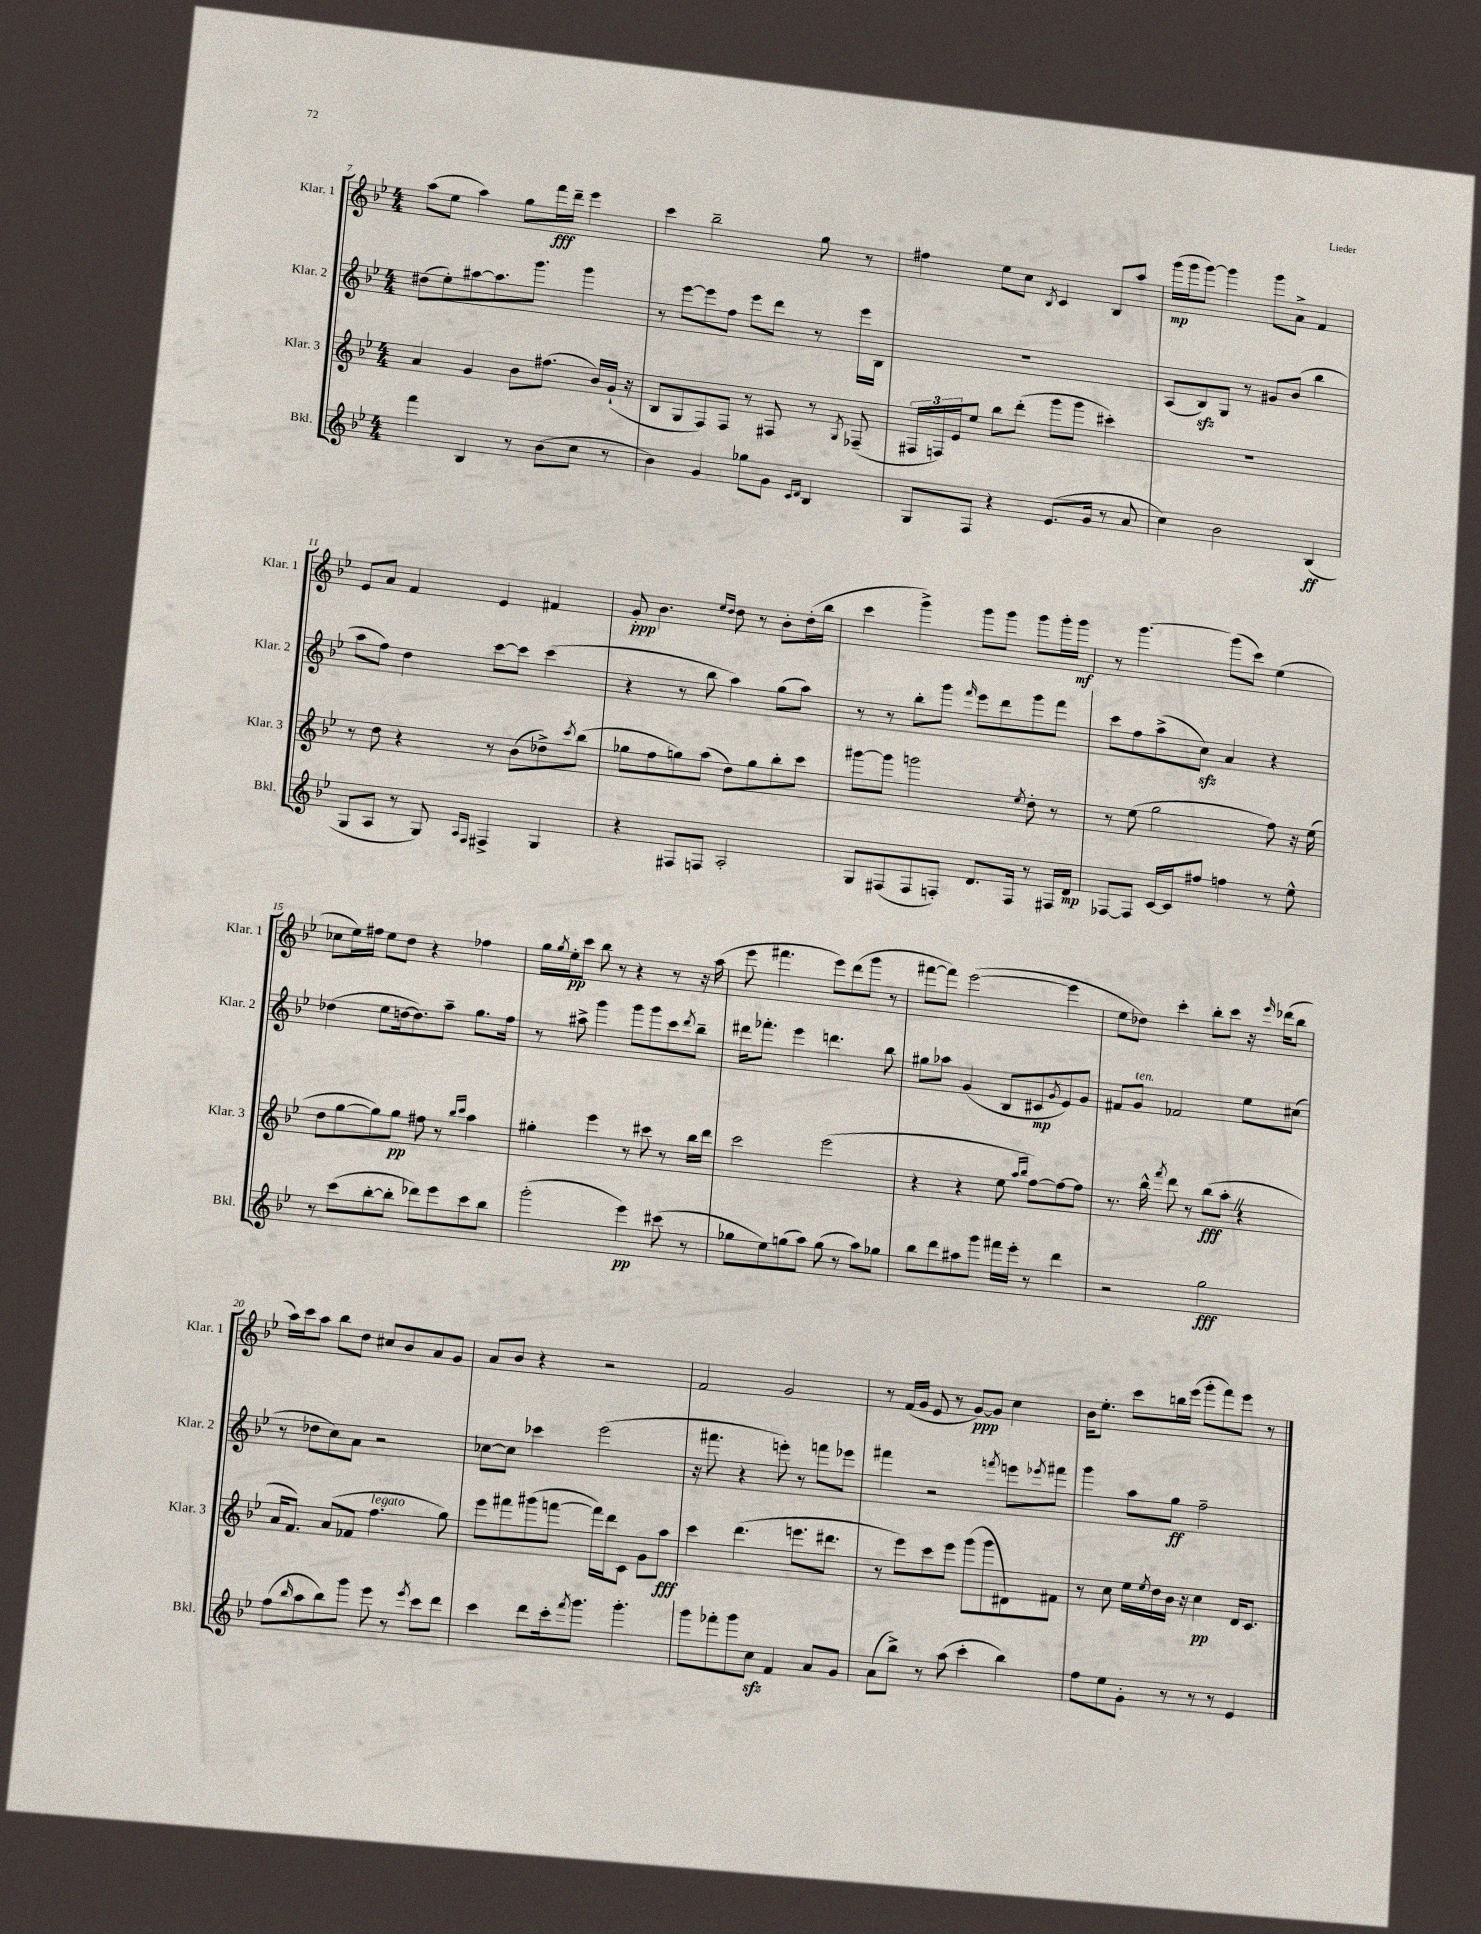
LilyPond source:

<<
\new StaffGroup <<
\new Staff = "s0" \with { instrumentName = "Klar. 1" shortInstrumentName = "Klar. 1" } {
    \clef treble \key bes \major \numericTimeSignature \time 4/4
    a''8( ees''8 a''4) g''8 f'''16\fff d'''16-- ees'''4 |
    c'''4 bes''2-- g''8 r8 |
    fis''4 ees''8 c''8 \acciaccatura { bes8 } c'4 bes8 a''8 |
    g'''16\mp( g'''16 g'''8~) g'''4 g'''8 a'8-> f'4 |
    ees'8 a'8 f'4 ees'4 fis'4 |
    g'8-.\ppp bes'4. \grace { ees''16 d''16 } d''8 r8 bes'8-. d''16-.( bes''16 |
    c'''4 g'''4->) g'''8 g'''8 g'''8 g'''16-. g'''16\mf |
    r8 g'''4.~ g'''8( c'''8) ees''4( |
    ces''8 ees''16) fis''16 ees''8 d''8 r4 fes''4 |
    g''16 \acciaccatura { g''8 } ees''16-.\pp c'''8 bes''8 r8 r4 r8 r16 a''16( |
    ees'''8 fis'''4. ees'''8) d'''8( g'''8 r8 |
    fis'''8~ fis'''8) ees'''2~( ees'''4 |
    ees''8 des''8) c'''4-. bes''8-. c'''8 r16 \grace { ees'''16 } des'''16( bes''8 |
    a''16) c'''16 a''8 bes''8 d''8 cis''8 bes'8 a'8 g'8 |
    a'8 bes'8 r4 r2 |
    f'2 g'2 |
    r8 f'16( g'16 ees'8 r8 g'8~\ppp) g'8 c''4 |
    bes'16 ees''8.-. c'''8 b''16 ees'''16( g'''8-. f'''8) ees'''8 r8 \bar "|." |
}
\new Staff = "s1" \with { instrumentName = "Klar. 2" shortInstrumentName = "Klar. 2" } {
    \clef treble \key bes \major \numericTimeSignature \time 4/4
    dis''8( ees''8-.) ais''8~ ais''8. g'''8. g'''4 |
    r8 ees'''8~ ees'''8 f''8 ees'''8 d'''8 r8 ees'''16 bes16 |
    R1 |
    a8( bes8\sfz) g8 r8 gis'8 bes'8( bes''4 |
    a''8 f''8) d''4 c'''8~ c'''8 c'''4( |
    r4 r8 bes''8 a''4) g''8( a''8) |
    r8 r8 bes''8-. g'''8 \grace { f'''16 } ees'''8 d'''8 g'''8 f'''8 |
    c'''8 f''8 a''8->( c''8\sfz) a'4 r4 |
    des''4( ees''8 d''16~ d''8.) a''8-- g''8. f''16 |
    r8 ais''8-> g'''4 g'''8 g'''8 c'''8 \acciaccatura { d'''8 } bes''8-- |
    dis'''16 fes'''8.-. ees'''4 d'''4. bes''8 |
    gis''8 aes''8 g'4( bes8 cis'8\mp \acciaccatura { g'8 } ees'8) g'8 |
    fis'8 g'8^\markup { \italic "ten." } fes'2 ees''8 cis''8( |
    r8 des''8 c''8) a'8 r2 |
    ces''8~ ces''8 ces'''4 ees'''2( |
    r16 fis'''8. r4 e'''8-.) r8 f'''8 ees'''8 |
    fis'''4 r2 \acciaccatura { f'''8 } e'''8 \acciaccatura { ees'''8 } fis'''8 |
    g'''4 a''8 g''8\ff f''2-- \bar "|." |
}
\new Staff = "s2" \with { instrumentName = "Klar. 3" shortInstrumentName = "Klar. 3" } {
    \clef treble \key bes \major \numericTimeSignature \time 4/4
    a'4 g'4 bes'8 fis''8.( bes'16) g'16-!( r16 |
    bes8 g8 f8) f8 r8 fis8 r8 \acciaccatura { g8 } fes8--( |
    \tuplet 3/2 { fis16 f16) ees'16 } ees''8 bes''8 d'''8-.( g'''8 g'''8 cis'''4-.) |
    R1 |
    r8 d''8 r4 r8 bes'8( des''8->) \acciaccatura { c'''8 } bes''8( |
    ges''8 f''8 g''8) a''8( d''8) g''8 bes''8-. c'''8 |
    gis'''8~ gis'''8 g'''2 \acciaccatura { ees''8 } d''8-. r8 |
    r8 ees''8( g''2 f''8) r16 ees''16( |
    d''8 g''8~ g''8) g''8\pp fis''8 r8 \grace { bes''16 c'''16 } a''4 |
    gis''4-. ees'''4 r8 cis'''8 r8 bes''16 d'''16 |
    c'''2 ees'''2( |
    r4 r4 ees''8 \grace { a''16 bes''16 } f''8~) f''8~ f''8 |
    r8. bes''16-^ \acciaccatura { f'''8 } d'''8 r8 bes''8\fff( a''8-. \once \override BreathingSign.text = \markup { \musicglyph "scripts.caesura.straight" } \breathe r4 |
    a'16 f'8.) a'8( fes'8 f''4.^\markup { \italic "legato" } g''8) |
    ees'''8 fis'''8 gis'''8( f'''8~ f'''16) d'''16 c'8 g'8 a''8\fff |
    c'''4 d'''4.( e'''8. dis'''8. |
    r8 ees'''8) c'''8 ees'''8 g'''8( g'''8 dis'8) fis'8 |
    r8 c''8 ees''16 \acciaccatura { ees''8 } d''16 bes'16 r16 c''4\pp d'16 c'8. \bar "|." |
}
\new Staff = "s3" \with { instrumentName = "Bkl." shortInstrumentName = "Bkl." } {
    \clef treble \key bes \major \numericTimeSignature \time 4/4
    f'''4 bes4 r8 bes'8( c''8 r8 |
    bes'4) g'4 ges''8 g'8 \grace { c'16 d'16 } bes4 |
    g8 f8 r4 ees'8.( g'16 r8 a'8 |
    c''4) bes'2 bes4\ff( |
    g8 a8 r8 g8) \grace { a16 f16 } fis4-> g4 |
    r4 fis8 f8 a2-. |
    g8 fis8( fis8 f8-.) d'8. f16 r8 fis16 d'16\mp |
    fes8~ fes8 c'16~ c'16 fis''8 f''4 r8 ees''8-^ |
    r8 c'''8( bes''8~-. bes''8-. des'''8) ees'''8 c'''8 bes''8 |
    g'''2-.( ees'''4\pp) cis'''8( r8 |
    ges''8 ees''8) g''8( a''8) g''8( r8 a''8) ges''8 |
    bes''8 d'''8 ais''8 g'''8 fis'''16 ees'''16-. r8 d'''4 |
    r2 g''2\fff |
    f''8( \grace { bes''16 } a''8 bes''8) g'''8 ees'''8 r8 \acciaccatura { ees'''8 } c'''8 d'''8 |
    c'''4 d'''8 c'''16-. \acciaccatura { f'''8 } g'''8. g'''4.-. |
    g'''8 fes'''8-. g'''8 c''8\sfz f'4 a'8 g'8 |
    a'8( bes''8->) r8 a''8( c'''4-. bes''4) |
    f''8 ees''8 g'8-. r8 r8 r8 ees'4 \bar "|." |
}
>>
>>
\layout { \context { \Score currentBarNumber = #7 } }
